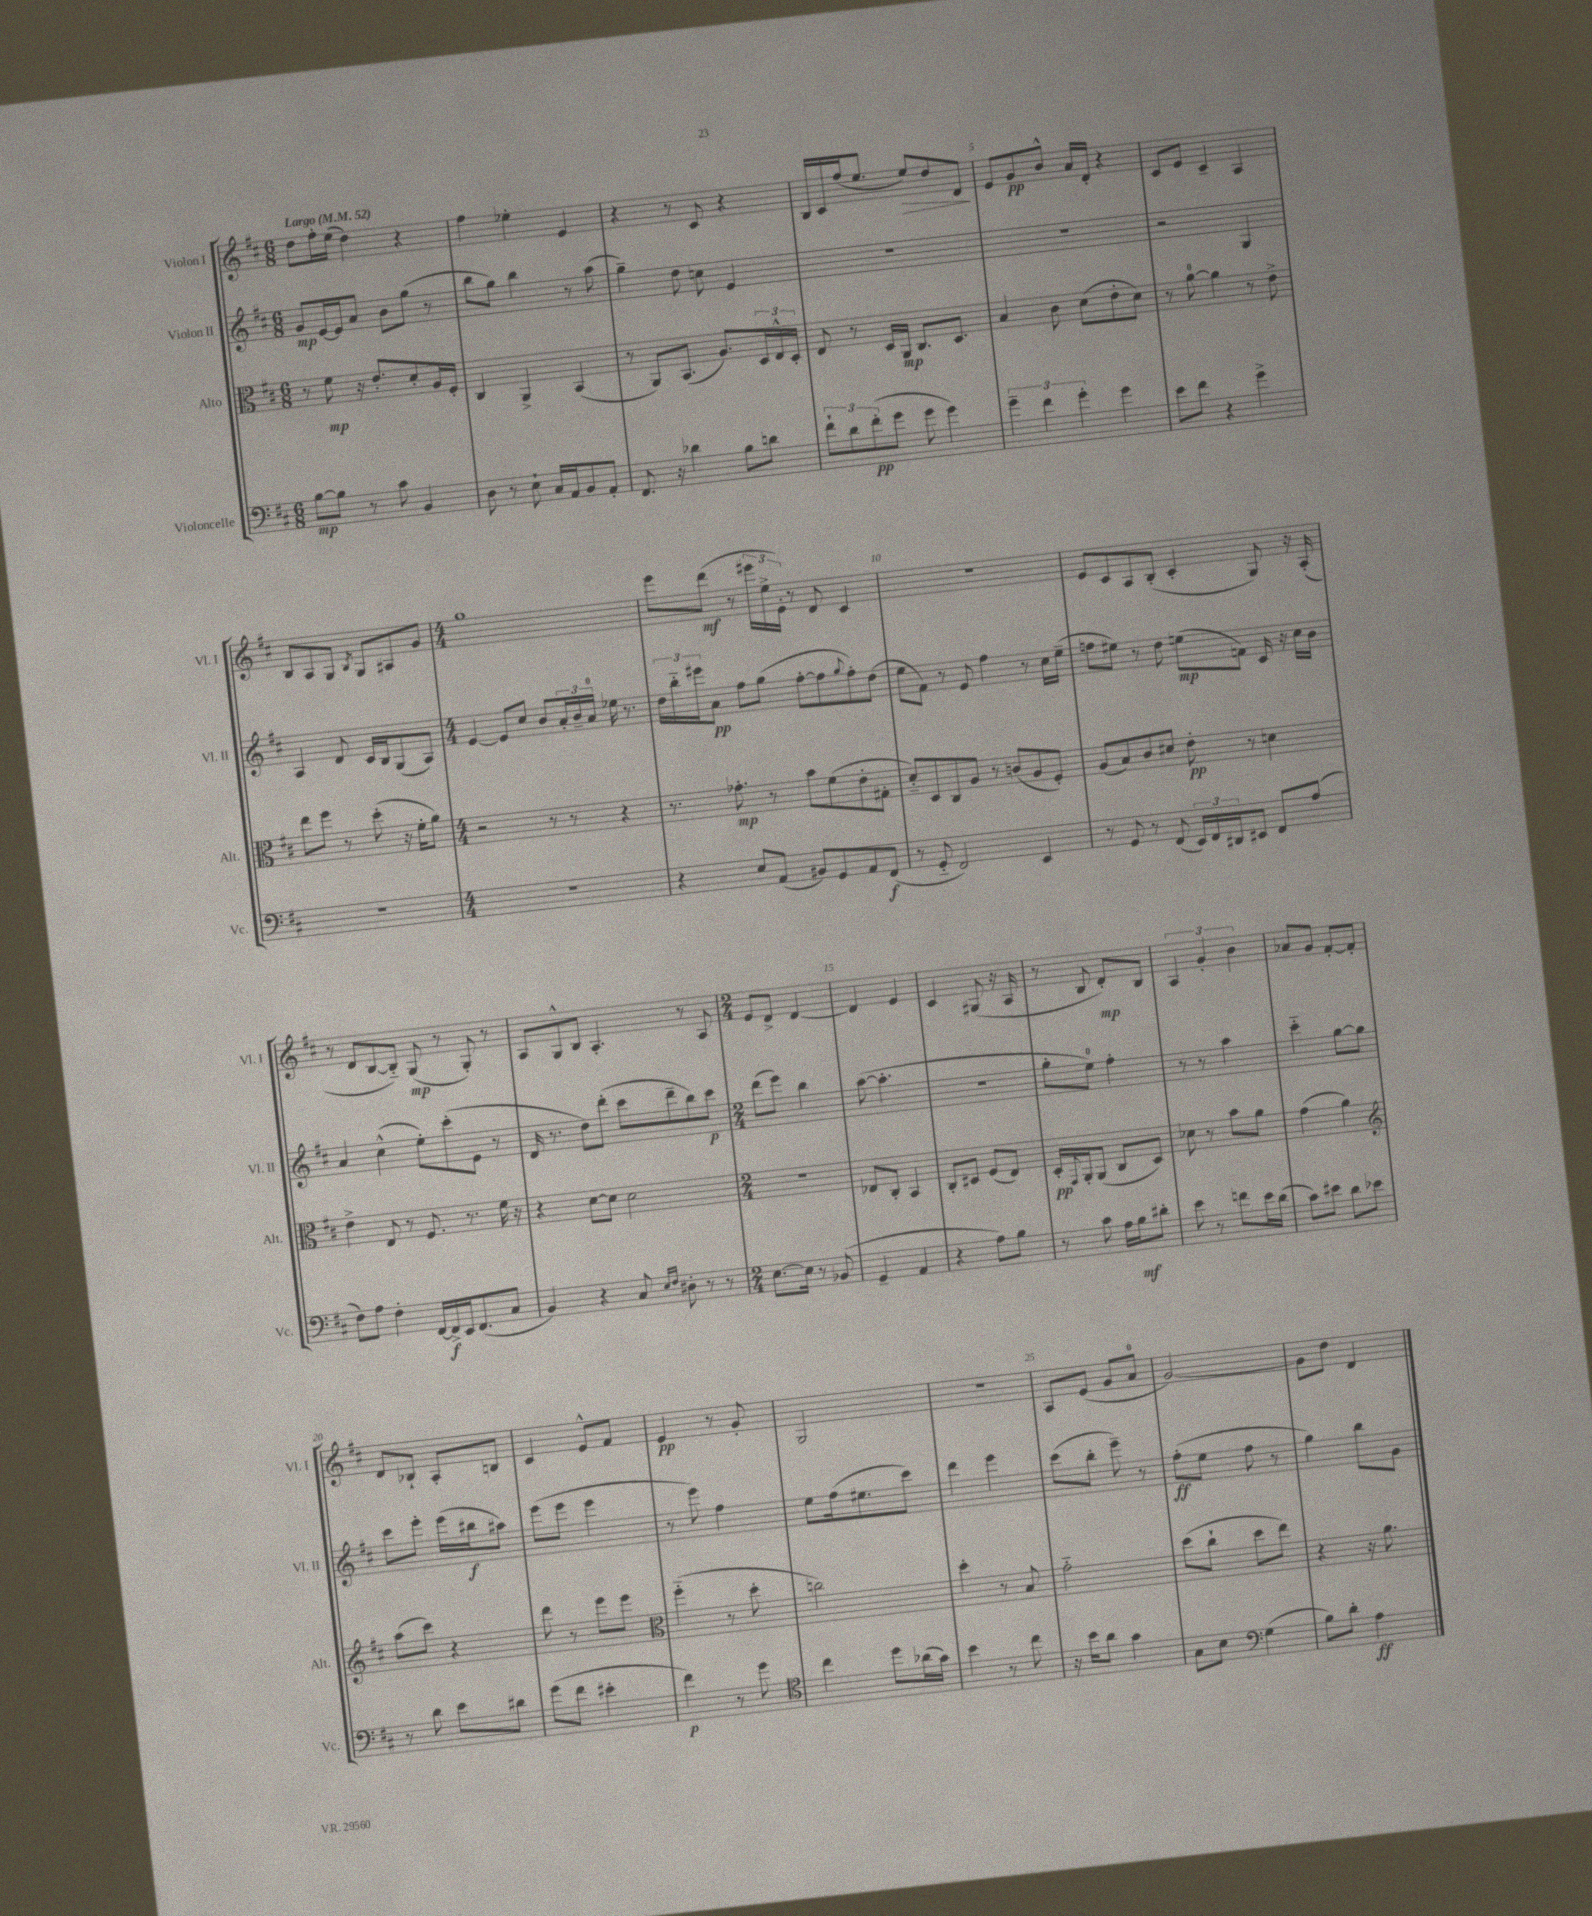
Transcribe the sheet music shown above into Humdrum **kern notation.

**kern	**dynam	**kern	**dynam	**kern	**dynam	**kern	**dynam
*part4	*part4	*part3	*part3	*part2	*part2	*part1	*part1
*staff4	*staff4	*staff3	*staff3	*staff2	*staff2	*staff1	*staff1
*I"Violoncelle	*	*I"Alto	*	*I"Violon II	*	*I"Violon I	*
*I'Vc.	*	*I'Alt.	*	*I'Vl. II	*	*I'Vl. I	*
*clefF4	*	*clefC3	*	*clefG2	*	*clefG2	*
*k[f#c#]	*	*k[f#c#]	*	*k[f#c#]	*	*k[f#c#]	*
*M6/8	*	*M6/8	*	*M6/8	*	*M6/8	*
*MM52	*	*MM52	*	*MM52	*	*MM52	*
=1	=1	=1	=1	=1	=1	=1	=1
!	!	!	!	!	!	!LO:TX:a:B:t=Largo	!
[8B\L	mp	8r	.	8g/L	mp	8dd\L	.
8B\J]	.	8f#\	mp	[16e/L	.	16ff#'\L	.
.	.	.	.	16e/J]	.	(16ee\JJ	.
8r	.	16r	.	8a/J	.	4dd\)	.
.	.	8.e'/L	.	.	.	.	.
8c#\	.	.	.	8b\L	.	.	.
4BB/	.	8d'/	.	(8gg\J	.	4r	.
.	.	16A/L	.	8r	.	.	.
.	.	16F#'/JJ	.	.	.	.	.
=2	=2	=2	=2	=2	=2	=2	=2
8D\	.	4C#/	.	8bb\L	.	4ff#\	.
8r	.	.	.	8gg\J)	.	.	.
8E`\	.	4AA^/	.	4bb\	.	4ee-X'\	.
16C#/LL	.	.	.	.	.	.	.
16AA/J	.	.	.	.	.	.	.
8BB/	.	(4BB/	.	8r	.	4e/	.
8AA'/J	.	.	.	(8aa\	.	.	.
=3	=3	=3	=3	=3	=3	=3	=3
8.FF#/	.	8r	.	4gg~\)	.	4r	.
.	.	8AA/L)	.	.	.	.	.
16r	.	.	.	.	.	.	.
4d-X\	.	(8.BB/J	.	8dd\	.	8r	.
.	.	.	.	8ccn\	.	8c#/	.
.	.	8.A/L)	.	.	.	.	.
8B\L	.	.	.	4e/	.	4r	.
8dn\J	.	24D/L	.	.	.	.	.
.	.	24E^^/	.	.	.	.	.
.	.	24D'/JJ	.	.	.	.	.
=4	=4	=4	=4	=4	=4	=4	=4
12f#`\L	.	8E/	.	2.r	.	16B/LL	.
.	.	.	.	.	.	16c#/	.
12d\	.	.	.	.	.	.	.
.	.	8r	.	.	.	(16ff#/J	.
(12f#'\	pp	.	.	.	.	.	.
.	.	.	.	.	.	8.ee/J	.
8g\J	.	16D/LL	.	.	.	.	.
.	.	16AA/JJ	mp	.	.	.	.
!	!	!	!	!	!	!	!LO:HP:b
8g\	.	8.C#/L	.	.	.	8ee/L)	>
4g\)	.	.	.	.	.	8dd/	.
.	.	8.D/J	.	.	.	.	.
.	.	.	.	.	.	8d/J	.
.	.	.	.	.	.	.	]
=5	=5	=5	=5	=5	=5	=5	=5
6g~\	.	4B/	.	2.r	.	8e/L	.
.	.	.	.	.	.	8g/	pp
6f#\	.	.	.	.	.	.	.
.	.	8c#\	.	.	.	8b^^/J	.
6g'\	.	.	.	.	.	.	.
.	.	(8d\L	.	.	.	16a/LL	.
.	.	.	.	.	.	16d'/JJ	.
4g\	.	8e'\	.	.	.	4r	.
.	.	8d\J)	.	.	.	.	.
=6	=6	=6	=6	=6	=6	=6	=6
8e\L	.	8r	.	2r	.	8c#/L	.
8f#\J	.	[8a\	.	.	.	8e/J	.
4r	.	4a\]	.	.	.	4c#~/	.
4g^\	.	8r	.	4G/	.	4A/	.
.	.	8e^\	.	.	.	.	.
!!LO:LB:g=z
=7	=7	=7	=7	=7	=7	=7	=7
2.r	.	8ee\L	.	4A/	.	8B/L	.
.	.	8ff#\J	.	.	.	8A/	.
.	.	8r	.	8d/	.	8G/J	.
.	.	.	.	.	.	8qB/	.
.	.	(8dd'\	.	16c#/LL	.	8G/L	.
.	.	.	.	16B/J	.	.	.
.	.	16r	.	(8G/	.	8A#X/	.
.	.	16f#'\KL	.	.	.	.	.
.	.	8a\J)	.	8A/J)	.	8g/J	.
=8	=8	=8	=8	=8	=8	=8	=8
*M4/4	*	*M4/4	*	*M4/4	*	*M4/4	*
1r	.	2r	.	[4e/	.	1gg	.
.	.	.	.	8e/L]	.	.	.
.	.	.	.	8cc#/J	.	.	.
.	.	8r	.	8b/L	.	.	.
.	.	8r	.	24a'/L	.	.	.
.	.	.	.	24b~/	.	.	.
.	.	.	.	24a/JJ	.	.	.
.	.	4r	.	16ee-X\	.	.	.
.	.	.	.	8.r	.	.	.
=9	=9	=9	=9	=9	=9	=9	=9
4r	.	8.r	.	24dd\LL	.	8eee\L	.
.	.	.	.	24bb\	.	.	.
.	.	.	.	24eee#X\J	.	.	.
.	.	.	.	8a\J	pp	(8ddd\J	mf
.	.	8.g-X'\	mp	.	.	.	.
8E/L	.	.	.	8ff#\L	.	8r	.
(8AA/J	.	8r	.	(8gg\J	.	24eee#X\LL	.
.	.	.	.	.	.	24ee^\	.
.	.	.	.	.	.	24e'\JJ)	.
8BB#X/L)	.	8b\L	.	[8ff#'\L	.	8r	.
8GG/	.	(8f#\	.	8ff#\]	.	8d/	.
.	.	.	.	8qqgg/	.	.	.
8AA/	.	8e'\	.	8ff#'\)	.	4c#/	.
(8FF#/J	f	8G#X'\J	.	(8dd\J	.	.	.
=10	=10	=10	=10	=10	=10	=10	=10
8r	.	8d/L)	.	8ee\L	.	1r	.
8GG/	.	8D/	.	8f#\J)	.	.	.
2FF#/)	.	8C#/	.	8r	.	.	.
.	.	8A/J	.	8e/	.	.	.
.	.	8r	.	4ff#\	.	.	.
.	.	(8cn/L	.	.	.	.	.
4EE/	.	8A/	.	8r	.	.	.
.	.	8F#'/J)	.	16cc#\LL	.	.	.
.	.	.	.	(16ee~\JJ	.	.	.
=11	=11	=11	=11	=11	=11	=11	=11
8r	.	(8A/L	.	8ffn\L	.	8e/L	.
8GG/	.	8B/)	.	8ee#X\J)	.	8c#/	.
8r	.	8c#/	.	8r	.	8A/	.
(8FF#/	.	8d#X/J	.	8dd\	.	(8B'/J	.
24EE/LL)	.	8e'\	pp	(8een\L	mp	4c#'/	.
24FF#/	.	.	.	.	.	.	.
24DD#X/J	.	.	.	.	.	.	.
8EE#X/J	.	8r	.	8fn\J)	.	.	.
8FF#/L	.	4dn\	.	16c#/	.	8G/)	.
.	.	.	.	16r	.	.	.
(8A/J	.	.	.	16cc#\LL	.	16r	.
.	.	.	.	16b\JJ	.	(16A'/	.
!!LO:LB:g=z
=12	=12	=12	=12	=12	=12	=12	=12
8F#\L)	.	4e^\	.	4a/	.	8r	.
8A\J	.	.	.	.	.	8d/L	.
4F#'\	.	8E/	.	(4cc#^^\	.	[8B/	.
.	.	8r	.	.	.	8B/J])	.
[16FF#/LL	.	8.F#/	.	8ee'\L)	.	(8G/	mp
16FF#^/]	f	.	.	.	.	.	.
16EE/J	.	.	.	(8ccc#'\	.	8r	.
(8.FF#/	.	8.r	.	.	.	.	.
.	.	.	.	8e\J	.	8G'/)	.
8C#/J	.	16f#\	.	8r	.	8r	.
.	.	16r	.	.	.	.	.
=13	=13	=13	=13	=13	=13	=13	=13
4BB/)	.	4r	.	16d/	.	8A/L	.
.	.	.	.	8.r	.	.	.
.	.	.	.	.	.	8G^^/	.
4r	.	[8d\L	.	8dd\L)	.	8B/J	.
.	.	8d\J]	.	(8ddd'\J	.	4.A'/	.
8C#/	.	2d\	.	8ccc#\L	.	.	.
16qqE/LL	.	.	.	.	.	.	.
16qqF#/JJ	.	.	.	.	.	.	.
8D#X'\	.	.	.	8ddd~\	.	.	.
8r	.	.	.	8bb\)	.	8r	.
8r	.	.	.	8ccc#\J	p	8A/	.
=14	=14	=14	=14	=14	=14	=14	=14
*M2/4	*	*M2/4	*	*M2/4	*	*M2/4	*
[8.E\L	.	2r	.	(8ddd\L	.	8e/L	.
.	.	.	.	8eee\J)	.	8d^/J	.
16E\Jk]	.	.	.	.	.	.	.
8r	.	.	.	4bb\	.	[4d/	.
(8BB-X/	.	.	.	.	.	.	.
=15	=15	=15	=15	=15	=15	=15	=15
4GG~/	.	8E-X/L	.	([8aa\	.	4d/]	.
.	.	8C#'/J	.	4.aa'\]	.	.	.
4AA/	.	4BB/	.	.	.	4e/	.
=16	=16	=16	=16	=16	=16	=16	=16
4r	.	8C#'/L	.	2r	.	4c#/	.
.	.	8D#X/J	.	.	.	.	.
8A\L)	.	(8F#/L	.	.	.	(8G#X/	.
8B\J	.	8E/J)	.	.	.	16r	.
.	.	.	.	.	.	16A/	.
=17	=17	=17	=17	=17	=17	=17	=17
8r	.	16D'/LL	pp	8gg'\L	.	8r	.
.	.	8qqGG/	.	.	.	.	.
.	.	16AA'/J	.	.	.	.	.
8c#\	.	(8AA/J	.	8ee\J)	.	8B/	.
16A\LL	.	8C#/L	.	4ff#'\	.	8d'/L)	mp
16B\J	mf	.	.	.	.	.	.
8d#X'\J	.	8D/J)	.	.	.	8B/J	.
=18	=18	=18	=18	=18	=18	=18	=18
8e\	.	8d-X\	.	8r	.	6A/	.
8r	.	8r	.	8r	.	.	.
.	.	.	.	.	.	6g'/	.
8fn\L	.	8b\L	.	4aa\	.	.	.
.	.	.	.	.	.	6b\	.
16e\L	.	8a\J	.	.	.	.	.
(16d\JJ	.	.	.	.	.	.	.
=19	=19	=19	=19	=19	=19	=19	=19
8c#\L)	.	(4g\	.	4ccc#\	.	8a-X/L	.
8e#X\J	.	.	.	.	.	8g/J	.
8d\L	.	4a\)	.	[8gg\L	.	[8f#'/L	.
8e-X\J	.	.	.	8gg\J]	.	8f#'/J]	.
!!LO:LB:g=z
=20	=20	=20	=20	=20	=20	=20	=20
*	*	*clefG2	*	*	*	*	*
8r	.	(8aa\L	.	8ccc#\L	.	8d/L	.
8d\	.	8ccc#\J)	.	8eee'\J	.	8B-X`/J	.
8e\L	.	4r	.	(16eee\LL	.	8A'/L	.
.	.	.	.	16bb#X\J	f	.	.
8d#X\J	.	.	.	8aa#X\J)	.	8Bn/J	.
=21	=21	=21	=21	=21	=21	=21	=21
(8g\L	.	8ddd\	.	(8eee\L	.	4c#/	.
8f#\J	.	8r	.	8eee\J	.	.	.
4e#X'\	.	8eee\L	.	4eee\	.	8e^^/L	.
.	.	8eee\J	.	.	.	8f#/J	.
=22	=22	=22	=22	=22	=22	=22	=22
*	*	*clefC3	*	*	*	*	*
4f#\)	p	(4ff#\	.	8r	.	4e/	pp
.	.	.	.	8eee\)	.	.	.
8r	.	8r	.	4ff#\	.	8r	.
8g\	.	8dd'\	.	.	.	8g'/	.
=23	=23	=23	=23	=23	=23	=23	=23
*clefC4	*	*	*	*	*	*	*
4cc#\	.	2ccn\)	.	8ee\L	.	2G/	.
.	.	.	.	(16ff#\k	.	.	.
.	.	.	.	8.ee#X\	.	.	.
8dd\L	.	.	.	.	.	.	.
(16a-X\L	.	.	.	8ccc#\J)	.	.	.
16g\JJ)	.	.	.	.	.	.	.
=24	=24	=24	=24	=24	=24	=24	=24
4b\	.	4dd'\	.	4ddd\	.	2r	.
8r	.	8r	.	4eee\	.	.	.
8cc#\	.	8B/	.	.	.	.	.
=25	=25	=25	=25	=25	=25	=25	=25
16r	.	2g\	.	(8ccc#\L	.	8A/L	.
16b\KL	.	.	.	.	.	.	.
8a\J	.	.	.	8bb'\J	.	(8e/J	.
4g\	.	.	.	8eee~\)	.	8g/L	.
.	.	.	.	8r	.	8a/J	.
=26	=26	=26	=26	=26	=26	=26	=26
8G\L	.	(8dd\L	.	(8ff#'\L	ff	[2g/)	.
8B\J	.	8cc#`\J	.	8ee\J	.	.	.
*clefF4	*	*	*	*	*	*	*
(4G\	.	8dd\L	.	8ff#\	.	.	.
.	.	8ee\J)	.	8r	.	.	.
=27	=27	=27	=27	=27	=27	=27	=27
8B\L)	.	4r	.	4gg\)	.	8g\L]	.
8d'\J	.	.	.	.	.	8dd\J	.
4A\	ff	16r	.	8bb\L	.	4d/	.
.	.	8.a\	.	.	.	.	.
.	.	.	.	8g\J	.	.	.
==	==	==	==	==	==	==	==
*-	*-	*-	*-	*-	*-	*-	*-
